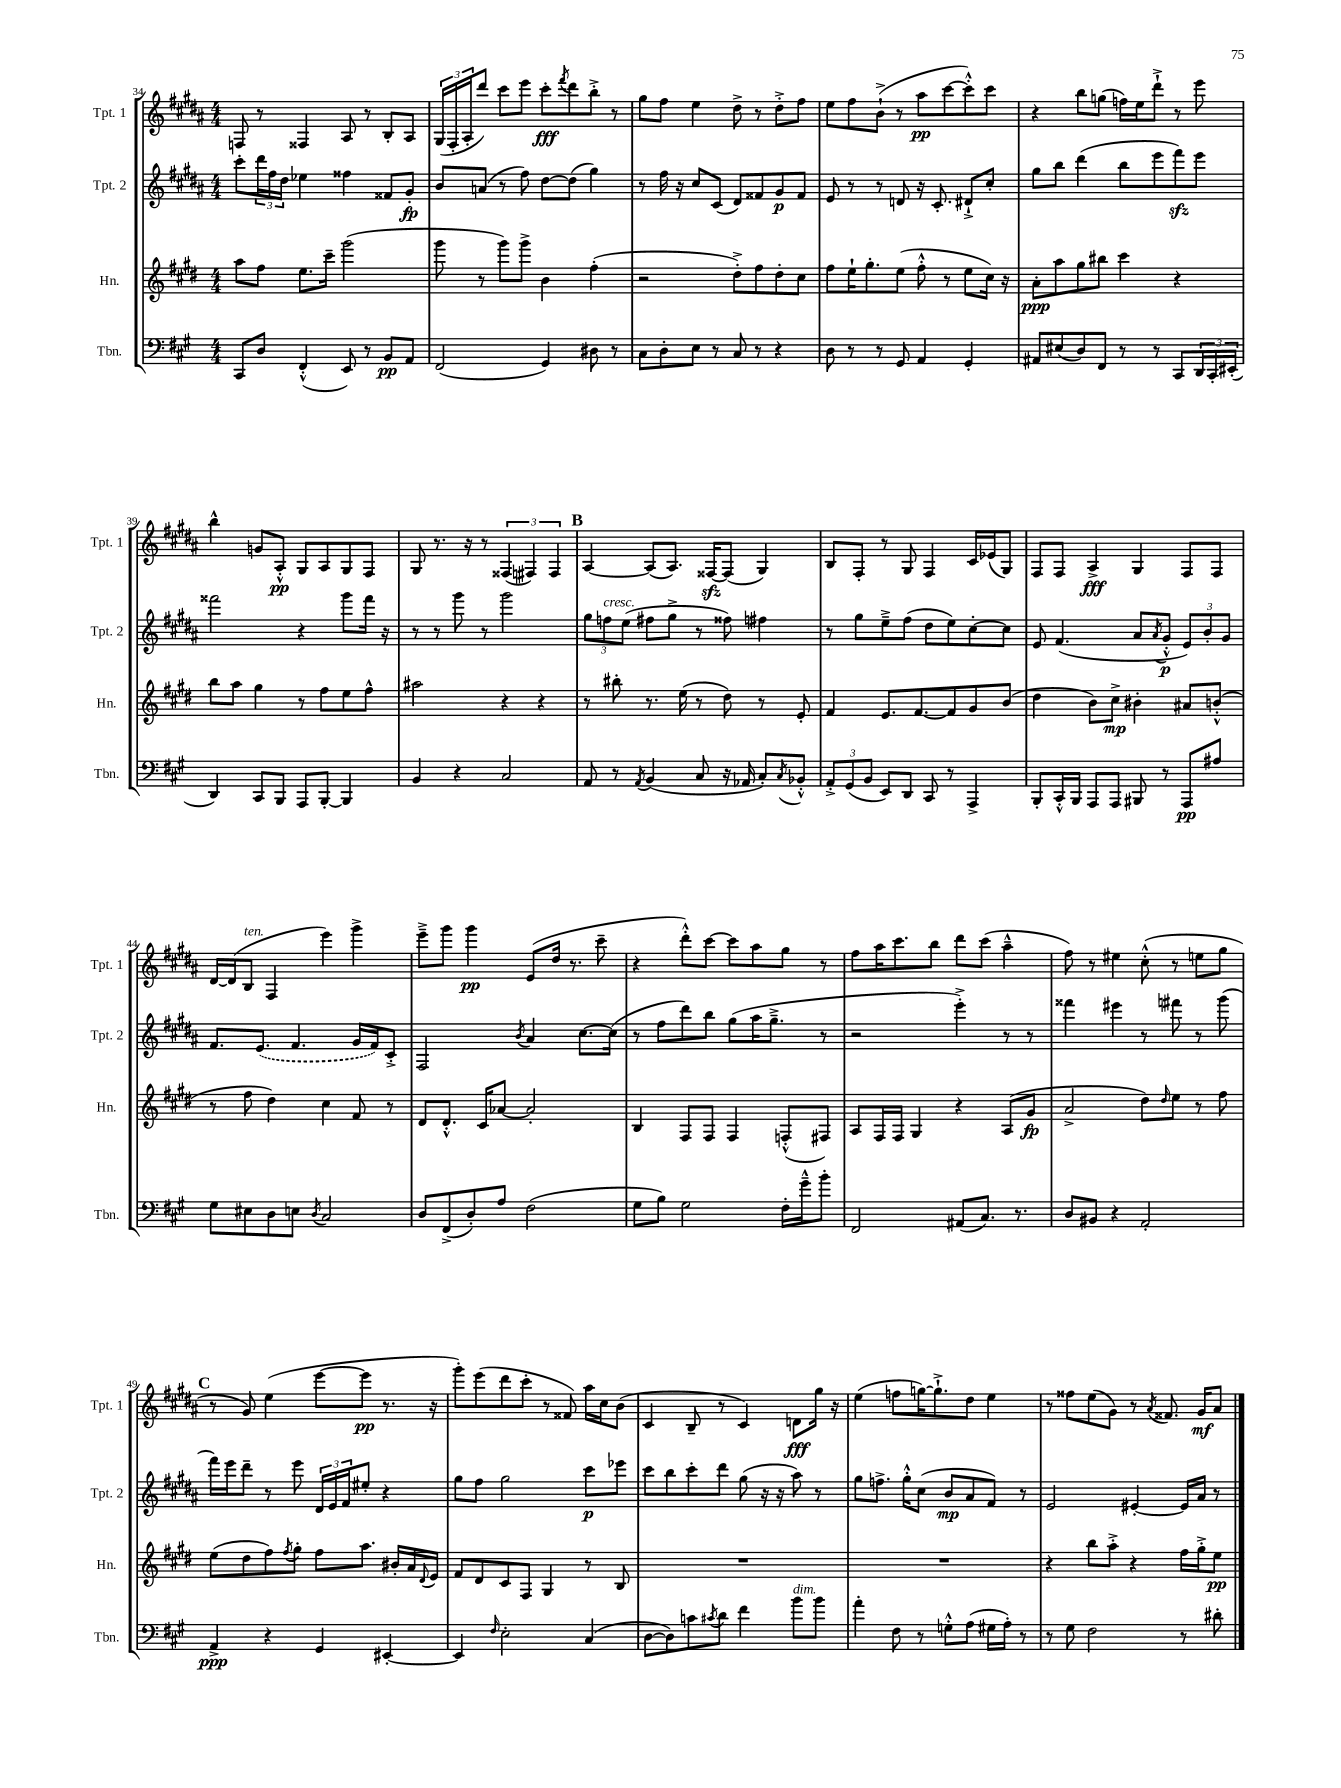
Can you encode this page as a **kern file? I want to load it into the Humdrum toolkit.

**kern	**dynam	**kern	**dynam	**kern	**dynam	**kern	**dynam
*part4	*part4	*part3	*part3	*part2	*part2	*part1	*part1
*staff4	*staff4	*staff3	*staff3	*staff2	*staff2	*staff1	*staff1
*I"Tbn.	*	*I"Hn.	*	*I"Tpt. 2	*	*I"Tpt. 1	*
*I'Tbn.	*	*I'Hn.	*	*I'Tpt. 2	*	*I'Tpt. 1	*
*clefF4	*	*clefG2	*	*clefG2	*	*clefG2	*
*k[f#c#g#]	*	*k[f#c#g#d#]	*	*k[f#c#g#d#a#]	*	*k[f#c#g#d#a#]	*
*M4/4	*	*M4/4	*	*M4/4	*	*M4/4	*
=34	=34	=34	=34	=34	=34	=34	=34
8CC#/L	.	8aa\L	.	8ccc#'\L	.	8Fn/	.
8D/J	.	8ff#\J	.	24ddd#\L	.	8r	.
.	.	.	.	24ff#\	.	.	.
.	.	.	.	24dd#\JJ	.	.	.
(4FF#'^^/	.	8.ee\L	.	4ee-X\	.	4F##X/	.
.	.	16ccc#~\Jk	.	.	.	.	.
8EE/)	.	(2ggg#\	.	4ff##X\	.	8A#/	.
8r	.	.	.	.	.	8r	.
8BB/L	pp	.	.	8f##X/L	.	8B'/L	.
8AA/J	.	.	.	8g#'/J	fp	8A#/J	.
=35	=35	=35	=35	=35	=35	=35	=35
(2FF#/	.	8ggg#\	.	8b/L	.	(24G#/LL	.
.	.	.	.	.	.	24F#'/	.
.	.	.	.	.	.	24A#'/J	.
.	.	8r	.	(8an/J	.	8ddd#/J)	.
.	.	8ggg#\L)	.	8r	.	8ccc#\L	.
.	.	8ggg#^\J	.	8ff#\)	.	8eee\J	.
4GG#/)	.	4b\	.	[8dd#\L	.	8ccc#'\L	fff
.	.	.	.	.	.	8qfff#/	.
.	.	.	.	(8dd#\J]	.	8ddd#\	.
8D#X\	.	(4ff#'\	.	4gg#\)	.	8bb'^\J	.
8r	.	.	.	.	.	8r	.
=36	=36	=36	=36	=36	=36	=36	=36
8C#\L	.	2r	.	8r	.	8gg#\L	.
8D'\	.	.	.	16ff#\	.	8ff#\J	.
.	.	.	.	16r	.	.	.
8E\J	.	.	.	8cc#/L	.	4ee\	.
8r	.	.	.	(8c#/J	.	.	.
8C#/	.	8dd#'^\L)	.	8d#/L)	.	8dd#^\	.
8r	.	8ff#\	.	8f##X/	.	8r	.
4r	.	8dd#'\	.	8g#/	p	8dd#'^\L	.
.	.	8cc#\J	.	8f##/J	.	8ff#\J	.
=37	=37	=37	=37	=37	=37	=37	=37
8D\	.	8ff#\L	.	8e/	.	8ee\L	.
8r	.	16ee`\K	.	8r	.	8ff#\	.
.	.	8.gg#'\	.	.	.	.	.
8r	.	.	.	8r	.	(8b`^\J	.
8GG#/	.	(8ee\J	.	8dn/	.	8r	.
4AA/	.	8ff#'^^\	.	16r	.	8aa#\L	pp
.	.	.	.	8.c#'/	.	.	.
.	.	8r	.	.	.	[8ccc#\	.
4GG#'/	.	8ee\L	.	8d#X`^/L	.	8ccc#'^^\])	.
.	.	16cc#\Jk)	.	8cc#'/J	.	8ccc#\J	.
.	.	16r	.	.	.	.	.
=38	=38	=38	=38	=38	=38	=38	=38
8AA#X/L	.	8a'\L	ppp	8gg#\L	.	4r	.
(8E#X/	.	8aa\	.	8bb\J	.	.	.
8D/)	.	8gg#\	.	(4ddd#\	.	8bb\L	.
8FF#/J	.	8bb#X\J	.	.	.	(8ggn\J	.
8r	.	4ccc#\	.	8bb\L	.	16ffn\LL)	.
.	.	.	.	.	.	16ee\J	.
8r	.	.	.	8eee\	.	8ddd#`^\J	.
8CC#/L	.	4r	.	8fff#zz\)	.	8r	.
24DD/L	.	.	.	8eee\J	.	8eee\	.
24CC#'/	.	.	.	.	.	.	.
(24EE#X'/JJ	.	.	.	.	.	.	.
!!LO:LB:g=z
=39	=39	=39	=39	=39	=39	=39	=39
4DD/)	.	8bb\L	.	2fff##X\	.	4bb^^\	.
.	.	8aa\J	.	.	.	.	.
8CC#/L	.	4gg#\	.	.	.	8gn/L	.
8BBB/J	.	.	.	.	.	8A#'^^/J	pp
8AAA/L	.	8r	.	4r	.	8G#/L	.
[8BBB'/J	.	8ff#\L	.	.	.	8A#/	.
4BBB/]	.	8ee\	.	8ggg#\L	.	8G#/	.
.	.	8ff#^^\J	.	16fff##\Jk	.	8F#/J	.
.	.	.	.	16r	.	.	.
=40	=40	=40	=40	=40	=40	=40	=40
4BB/	.	2aa#X\	.	8r	.	8G#/	.
.	.	.	.	8r	.	8.r	.
4r	.	.	.	8ggg#\	.	.	.
.	.	.	.	.	.	16r	.
.	.	.	.	8r	.	8r	.
2C#/	.	4r	.	2ggg#\	.	(6F##X/	.
.	.	.	.	.	.	6F#X/)	.
.	.	4r	.	.	.	.	.
.	.	.	.	.	.	6F#/	.
!!LO:REH:place=s1:t=B
=41	=41	=41	=41	=41	=41	=41	=41
8AA/	.	8r	.	12gg#\L	.	[4A#/	.
!	!	!	!	!LO:TX:a:i:t=cresc.	!	!	!
.	.	.	.	12ffn\	.	.	.
8r	.	8bb#X'\	.	.	.	.	.
.	.	.	.	(12ee\J	.	.	.
8qAA/	.	.	.	.	.	.	.
(4BB/	.	8.r	.	8ff#X\L	.	(8A#/L]	.
.	.	.	.	8gg#^\J	.	8.A#/J)	.
.	.	(16ee\	.	.	.	.	.
8C#/	.	8r	.	8r	.	.	.
.	.	.	.	.	.	[16F##Xzz/KL	.
16r	.	8dd#\)	.	8ff##X\)	.	(8F##/J]	.
16AA-X/	.	.	.	.	.	.	.
8C#'/L)	.	8r	.	4ff#X\	.	4G#/)	.
8qC#/	.	.	.	.	.	.	.
8BB-X'^^/J	.	8e'/	.	.	.	.	.
=42	=42	=42	=42	=42	=42	=42	=42
12AA'^/L	.	4f#/	.	8r	.	8B/L	.
(12GG#/	.	.	.	.	.	.	.
.	.	.	.	8gg#\L	.	8F#'/J	.
12BB/J	.	.	.	.	.	.	.
8EE/L)	.	8.e/L	.	8ee~^\	.	8r	.
8DD/J	.	.	.	(8ff#\J	.	8G#/	.
.	.	[8.f#/	.	.	.	.	.
8CC#/	.	.	.	8dd#\L	.	4F#/	.
8r	.	8f#/]	.	8ee\)	.	.	.
4AAA^/	.	8g#/	.	[8cc#'\	.	16c#/LL	.
.	.	.	.	.	.	(16e-X/J	.
.	.	(8b/J	.	8cc#\J]	.	8G#/J)	.
=43	=43	=43	=43	=43	=43	=43	=43
8BBB'/L	.	4dd#\	.	8e/	.	8F#/L	.
16CC#'^^/L	.	.	.	(4.f#/	.	8F#/J	.
16BBB/JJ	.	.	.	.	.	.	.
8AAA/L	.	8b\L)	.	.	.	4A#^/	fff
8AAA/J	.	8cc#^\J	mp	.	.	.	.
8BBB#X/	.	4b#X'\	.	8a#/L	.	4G#/	.
.	.	.	.	8qa#/	.	.	.
8r	.	.	.	8g#'^^/J	p	.	.
8AAA/L	pp	8a#X/L	.	12e/L)	.	8F#/L	.
.	.	.	.	12b'/	.	.	.
8A#X/J	.	(8bn'^^/J	.	.	.	8F#/J	.
.	.	.	.	12g#/J	.	.	.
!!LO:LB:g=z
=44	=44	=44	=44	=44	=44	=44	=44
8G#\L	.	8r	.	8.f#/L	.	[16d#/LL	.
.	.	.	.	.	.	(16d#/J]	.
!	!	!	!	!	!	!LO:TX:a:i:t=ten.	!
8E#X\	.	8ff#\	.	.	.	8B/J	.
.	.	.	.	(8.e/J	.	.	.
8D\	.	4dd#\)	.	.	.	4F#/	.
8En\J	.	.	.	4.f#/	.	.	.
8qD/	.	.	.	.	.	.	.
2C#/	.	4cc#\	.	.	.	4eee\)	.
.	.	8f#/	.	16g#/LL	.	4ggg#^\	.
.	.	.	.	16f#/J)	.	.	.
.	.	8r	.	8c#'^/J	.	.	.
=45	=45	=45	=45	=45	=45	=45	=45
8D/L	.	8d#/L	.	2F#/	.	8eee~^\L	.
(8FF#^/	.	8.d#'^^/J	.	.	.	8ggg#\J	.
8D'/)	.	.	.	.	.	4ggg#\	pp
.	.	16c#/KL	.	.	.	.	.
8A/J	.	[8a-X/J	.	.	.	.	.
.	.	.	.	8qb/	.	.	.
(2F#\	.	2a-'/]	.	4a#/	.	(8e/L	.
.	.	.	.	.	.	16dd#/Jk	.
.	.	.	.	.	.	8.r	.
.	.	.	.	[8.cc#\L	.	.	.
.	.	.	.	.	.	8ccc#~\	.
.	.	.	.	(16cc#\Jk]	.	.	.
=46	=46	=46	=46	=46	=46	=46	=46
8G#\L	.	4B/	.	8r	.	4r	.
8B\J)	.	.	.	8ff#\L	.	.	.
2G#\	.	8F#/L	.	8ddd#\)	.	8ddd#'^^\L)	.
.	.	8F#/J	.	8bb\J	.	[8ccc#\J	.
.	.	4F#/	.	(8gg#\L	.	8ccc#\L]	.
.	.	.	.	16aa#\K	.	8aa#\	.
.	.	.	.	8.gg#~^\J	.	.	.
16F#'\LL	.	(8Fn'^^/L	.	.	.	8gg#\J	.
16g#~^^\J	.	.	.	.	.	.	.
8b'\J	.	8F#X/J)	.	8r	.	8r	.
=47	=47	=47	=47	=47	=47	=47	=47
2FF#/	.	8A/L	.	2r	.	8ff#\L	.
.	.	16F#/L	.	.	.	16aa#\K	.
.	.	16F#/JJ	.	.	.	8.ccc#\	.
.	.	4G#/	.	.	.	.	.
.	.	.	.	.	.	8bb\J	.
(8AA#X/L	.	4r	.	4eee'^\)	.	8ddd#\L	.
8.C#/J)	.	.	.	.	.	(8ccc#\J	.
.	.	(8A/L	.	8r	.	4aa#~^^\	.
8.r	.	.	.	.	.	.	.
.	.	8g#/J	fp	8r	.	.	.
=48	=48	=48	=48	=48	=48	=48	=48
8D/L	.	2a^/	.	4fff##X\	.	8ff#\)	.
8BB#X/J	.	.	.	.	.	8r	.
4r	.	.	.	4eee#X\	.	4ee#X\	.
2AA'/	.	8dd#\L)	.	8r	.	(8cc#'^^\	.
.	.	16qqdd#/	.	.	.	.	.
.	.	8ee\J	.	8fff#X\	.	8r	.
.	.	8r	.	8r	.	8een\L	.
.	.	8ff#\	.	(8ggg#\	.	8gg#\J	.
!!LO:LB:g=z
!!LO:REH:place=s1:t=C
=49	=49	=49	=49	=49	=49	=49	=49
4AA^/	ppp	(8ee\L	.	16fff#\LL)	.	8r	.
.	.	.	.	16eee\J	.	.	.
.	.	8dd#\	.	8ddd#~\J	.	8g#/)	.
4r	.	8ff#\)	.	8r	.	(4ee\	.
.	.	8qff#/	.	.	.	.	.
.	.	8gg#'\J	.	8eee\	.	.	.
4GG#/	.	8ff#\L	.	24d#/LL	.	[8eee\L	.
.	.	.	.	24e/	.	.	.
.	.	.	.	24f#/J	.	.	.
.	.	8.aa\J	.	8ee#X'/J	.	8eee\J]	pp
[4EE#X'/	.	.	.	4r	.	8.r	.
.	.	16b#X'/LL	.	.	.	.	.
.	.	16a/	.	.	.	.	.
.	.	8qqd#/	.	.	.	.	.
.	.	16e/JJ	.	.	.	16r	.
=50	=50	=50	=50	=50	=50	=50	=50
4EE#/]	.	8f#/L	.	8gg#\L	.	8ggg#'\L)	.
.	.	8d#/	.	8ff#\J	.	(8eee\	.
16qqF#/	.	.	.	.	.	.	.
2E'\	.	8c#/	.	2gg#\	.	8ddd#\	.
.	.	8F#/J	.	.	.	8ccc#'\J	.
.	.	4G#/	.	.	.	8r	.
.	.	.	.	.	.	8f##X/)	.
(4C#/	.	8r	.	8ccc#\L	p	16aa#\LL	.
.	.	.	.	.	.	16cc#\J	.
.	.	8B/	.	8eee-X\J	.	(8b\J	.
=51	=51	=51	=51	=51	=51	=51	=51
[8D\L	.	1r	.	8ccc#\L	.	4c#/	.
8D\])	.	.	.	8bb\	.	.	.
8cn\	.	.	.	8ccc#'\	.	8B~/	.
8qc#X/	.	.	.	.	.	.	.
8d\J	.	.	.	8ddd#\J	.	8r	.
4f#\	.	.	.	(8gg#\	.	4c#/)	.
.	.	.	.	16r	.	.	.
.	.	.	.	16r	.	.	.
!LO:TX:a:i:t=dim.	!	!	!	!	!	!	!
8b\L	.	.	.	8aa#\)	.	8dn\L	fff
8b\J	.	.	.	8r	.	16gg#\Jk	.
.	.	.	.	.	.	16r	.
=52	=52	=52	=52	=52	=52	=52	=52
4a'\	.	1r	.	8gg#\L	.	(4ee\	.
.	.	.	.	8.ffn^\J	.	.	.
8F#\	.	.	.	.	.	8ffn\L	.
.	.	.	.	16gg#'^^\KL	.	.	.
8r	.	.	.	(8cc#\J	.	[16ggn\K)	.
.	.	.	.	.	.	8.gg`^\]	.
8Gn'^^\L	.	.	.	8b/L	mp	.	.
(8A\J	.	.	.	8a#/	.	8dd#\J	.
16G#X\LL	.	.	.	8f#/J)	.	4ee\	.
16A'\JJ)	.	.	.	.	.	.	.
8r	.	.	.	8r	.	.	.
=53	=53	=53	=53	=53	=53	=53	=53
8r	.	4r	.	2e/	.	8r	.
8G#\	.	.	.	.	.	8ff##X\L	.
2F#\	.	8bb\L	.	.	.	(8ee\	.
.	.	8aa'^\J	.	.	.	8g#\J)	.
.	.	4r	.	[4e#X'/	.	8r	.
.	.	.	.	.	.	8qa#/	.
.	.	.	.	.	.	8.f##X/	.
8r	.	16ff#\LL	.	16e#/LL]	.	.	.
.	.	16gg#'^\J	.	16a#/JJ	.	16g#/KL	mf
8d#X'\	.	8ee\J	pp	8r	.	8a#/J	.
==	==	==	==	==	==	==	==
*-	*-	*-	*-	*-	*-	*-	*-
